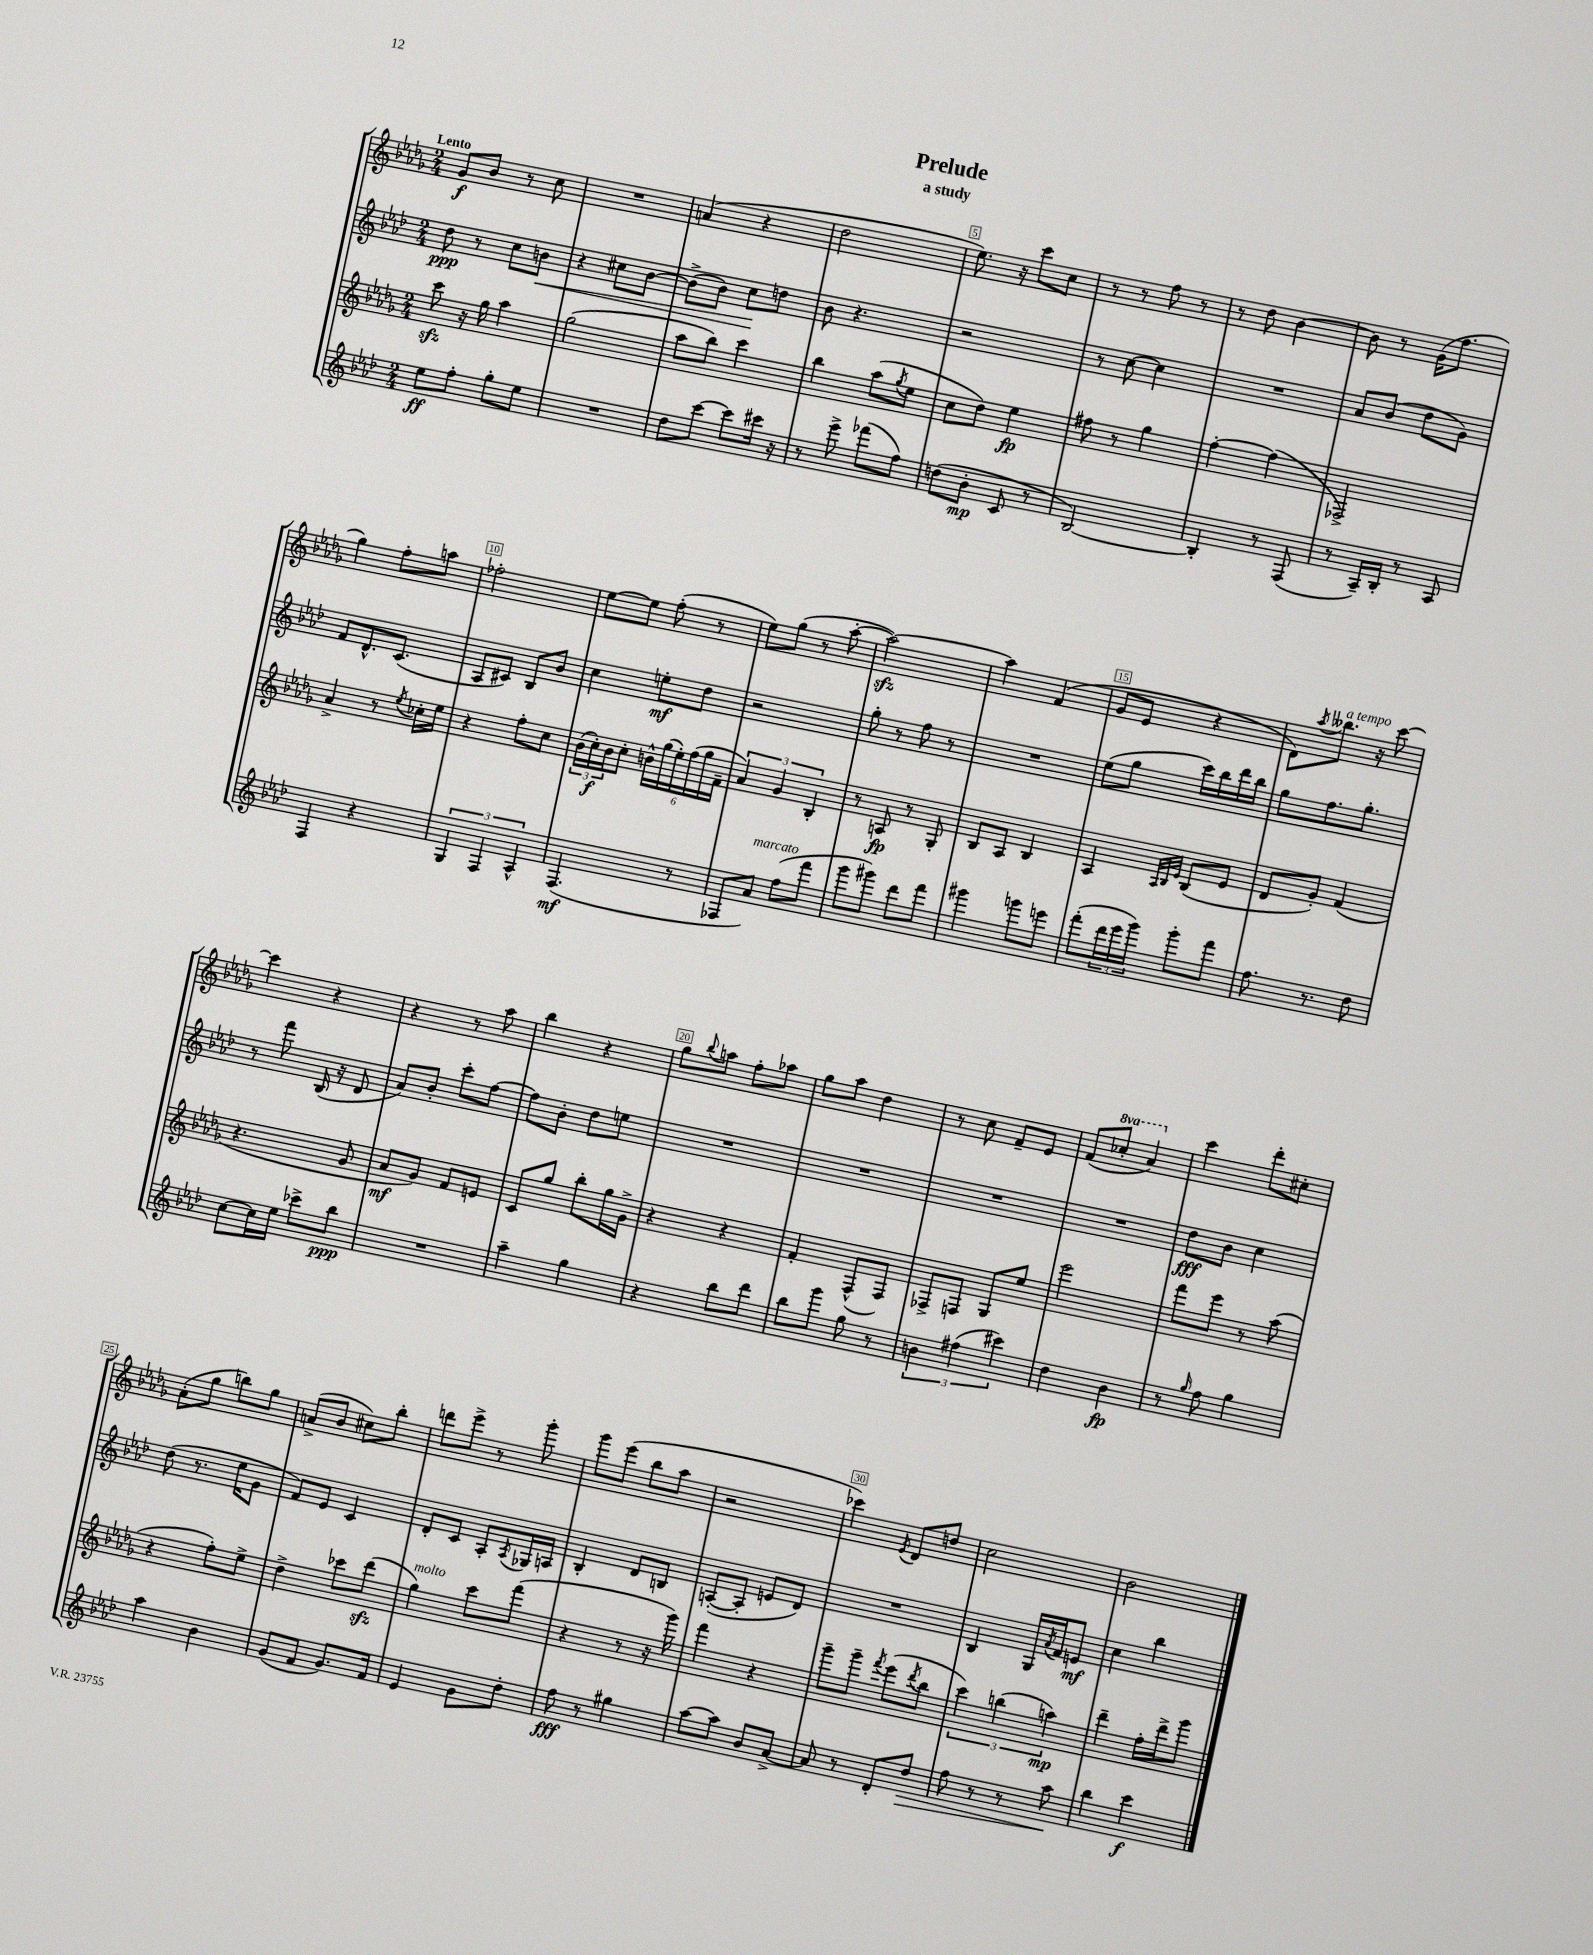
\header { title = "Prelude" subtitle = "a study" }
<<
\new StaffGroup <<
\new Staff = "s0" {
    \clef treble \key des \major \numericTimeSignature \time 2/4 \set Staff.ottavationMarkups = #ottavation-simple-ordinals \tempo "Lento"
    ges'8\f bes'8 r8 c''8 |
    R2 |
    a'4( r4 |
    des''2 |
    ees''8.) r16 c'''8 c''8 |
    r8 r8 f''8 r8 |
    r8 des''8 bes'4~ |
    bes'8 r8 ges'16( f''8. |
    ges''4) f''8-. a''8 |
    fes''2-. |
    ees''8~ ees''8 f''8-.( r8 |
    ees''8) ges''8( r8 aes''8~-. |
    aes''2~\sfz) |
    aes''4 f'4( |
    ges'8 ees'8 r4 |
    des'8) \acciaccatura { aes''8 } beses''8.^\markup { \italic "a tempo" } r16 c'''8~ |
    c'''4 r4 |
    r4 r8 aes''8 |
    bes''4 r4 |
    ges''8 \appoggiatura { bes''8 } a''8 f''8-. aes''8 |
    ges''8 aes''8 des''4 |
    r8 c''8 f'8-- ees'8 |
    f'8( \ottava #1 ces'''8-. aes''4) \ottava #0 |
    c'''4 des'''8-. cis''8-. |
    aes'8-.( ges''8 b''8) ges''8 |
    a'8->( bes'8 cis''8) bes''8-. |
    d'''8 ees'''8-> r8 ges'''8-. |
    ges'''8 ees'''8( bes''8 aes''8 |
    r2 |
    ces'''4) \acciaccatura { ees'8 } des'8 d''8 |
    c''2 |
    bes'2 \bar "|." |
}
\new Staff = "s1" {
    \clef treble \key aes \major \numericTimeSignature \time 2/4
    des''8\ppp r8 c''8 b'8\< |
    r4 cis''8 bes'8~ |
    bes'8->( bes'8) c''8\! d''8 |
    bes'8 r4. |
    r2 |
    r8 c''8~ c''4 |
    R2 |
    aes'8 bes'8( des''8 g'8) |
    f'8 des'8.-^ c'8.( |
    aes8 cis'8) bes8 bes'8 |
    c''4 e''8-.\mf des''8 |
    r2 |
    g''8-. r8 f''8 r8 |
    R2 |
    ees''8( g''8 c'''16) bes''16 des'''16 bes''16 |
    g''8 f''8. g''8.-. |
    r8 f'''8 bes16( r16 des'8 |
    aes'8) bes'8-. c'''8-. f''8~ |
    f''8 bes'8-. des''8 e''8 |
    R2 |
    R2 |
    R2 |
    R2 |
    des''8\fff bes'8 c''4 |
    des''8( r8. ees''16 g'8 |
    f'8) ees'8 c'4 |
    des'8-. c'8 aes8-. \acciaccatura { aes8 } ges16 a16 |
    bes4-. des'8 b8 |
    a8~-.( a8-. e'8 des'8) |
    R2 |
    bes4 g16 \acciaccatura { aes'8 } f'16 e'8\mf |
    c''4 bes''4 \bar "|." |
}
\new Staff = "s2" {
    \clef treble \key des \major \numericTimeSignature \time 2/4
    c'''8\sfz r16 ges''16 aes''4 |
    ges''2( |
    aes''8 bes''8) c'''4 |
    bes''4 aes''8( \acciaccatura { ges''8 } ees''8 |
    c''8 des''8) ees''4\fp |
    fis''8 r8 ges''4 |
    f''4~-. f''4( |
    fes2->) |
    aes'4-> r8 \acciaccatura { ees''8 } ces''16-. ees''16 |
    r4 f''8-. c''8 |
    \tuplet 3/2 { bes'16( c''16-.\f) bes'16 } c''8-. \tuplet 6/4 { b'16-^ ges''16( ees''16-.) f''16( ges''16 f'16-- } |
    \tuplet 3/2 { aes'4) ges'4 bes4-. } |
    r8 a8\fp r8 ges8-. |
    bes8 aes8 bes4 |
    aes4 \grace { aes32 bes32 ees'32 } bes8( ees'8 |
    des'8 ges'8-.) f'4( |
    r4. ges'8 |
    aes'8\mf ges'8) f'8 e'8 |
    c'8 ges''8 bes''8-. ges''16 ges'16-> |
    r4 r4 |
    f'4-. f8-^( f8) |
    fes8-> f8 ges8 ees''8 |
    ees'''2 |
    f'''8 ees'''8 r8 aes''8( |
    r4 f''8-.) ees''8-> |
    des''4-> ces'''8 des'''8\sfz( |
    ges''4^\markup { \italic "molto" }) c'''8 f'''8( |
    r4 r8 r16 ges'''16) |
    f'''4 r4 |
    ges'''8-- ges'''8-- \acciaccatura { f'''8 } ees'''8( \acciaccatura { des'''8 } bes''8 |
    \tuplet 3/2 { c'''4) b''4( a''4\mp) } |
    des'''4-- f''16-. des'''16-> ges'''8 \bar "|." |
}
\new Staff = "s3" {
    \clef treble \key aes \major \numericTimeSignature \time 2/4
    ees''8\ff f''8-. g''8-. ees''8 |
    R2 |
    des''8 c'''8~ c'''8 cis'''16 r16 |
    r8 ees'''8-> fes'''8( f''8) |
    d''8( bes'8-.\mp c'8 r8 |
    bes2~) |
    bes4-. r8 f8( |
    r8 aes16--) bes16-. r8 aes8 |
    f4 r4 |
    \tuplet 3/2 { g4 f4 aes4-^ } |
    f4.\mf( r8 |
    fes8 aes'8^\markup { \italic "marcato" }) f''8( f'''8 |
    g'''8 gis'''8) des'''8 f'''8 |
    gis'''4 g'''8 e'''8 |
    f'''8-.( \tuplet 3/2 { des'''16 ees'''16 g'''16) } g'''8-. f'''8 |
    f''8. r8. des''8 |
    c''8~ c''16 ees''16 ces'''8-> bes''8\ppp |
    R2 |
    aes''4-- g''4 |
    r4 bes''8 des'''8 |
    bes''8 g'''8 g''8 r8 |
    \tuplet 3/2 { b'4 fis''4( cis'''4) } |
    des''4 bes'4\fp |
    r8 \grace { g''16 } f''8 g''4 |
    aes''4 bes'4 |
    g'8( f'8 g'8.) f'16 |
    ees'4 g'8 des''8-. |
    f''8\fff r8 gis''4 |
    aes''8~ aes''8 bes'8 aes'8~-> |
    aes'8 r8 des'8-. des''8\> |
    f''8 r8 r8 aes''8\! |
    bes''4 c'''4\f \bar "|." |
}
>>
>>
\layout { \context { \Score \override BarNumber.break-visibility = ##(#f #t #t) barNumberVisibility = #(every-nth-bar-number-visible 5) \override BarNumber.stencil = #(make-stencil-boxer 0.1 0.3 ly:text-interface::print) } }
